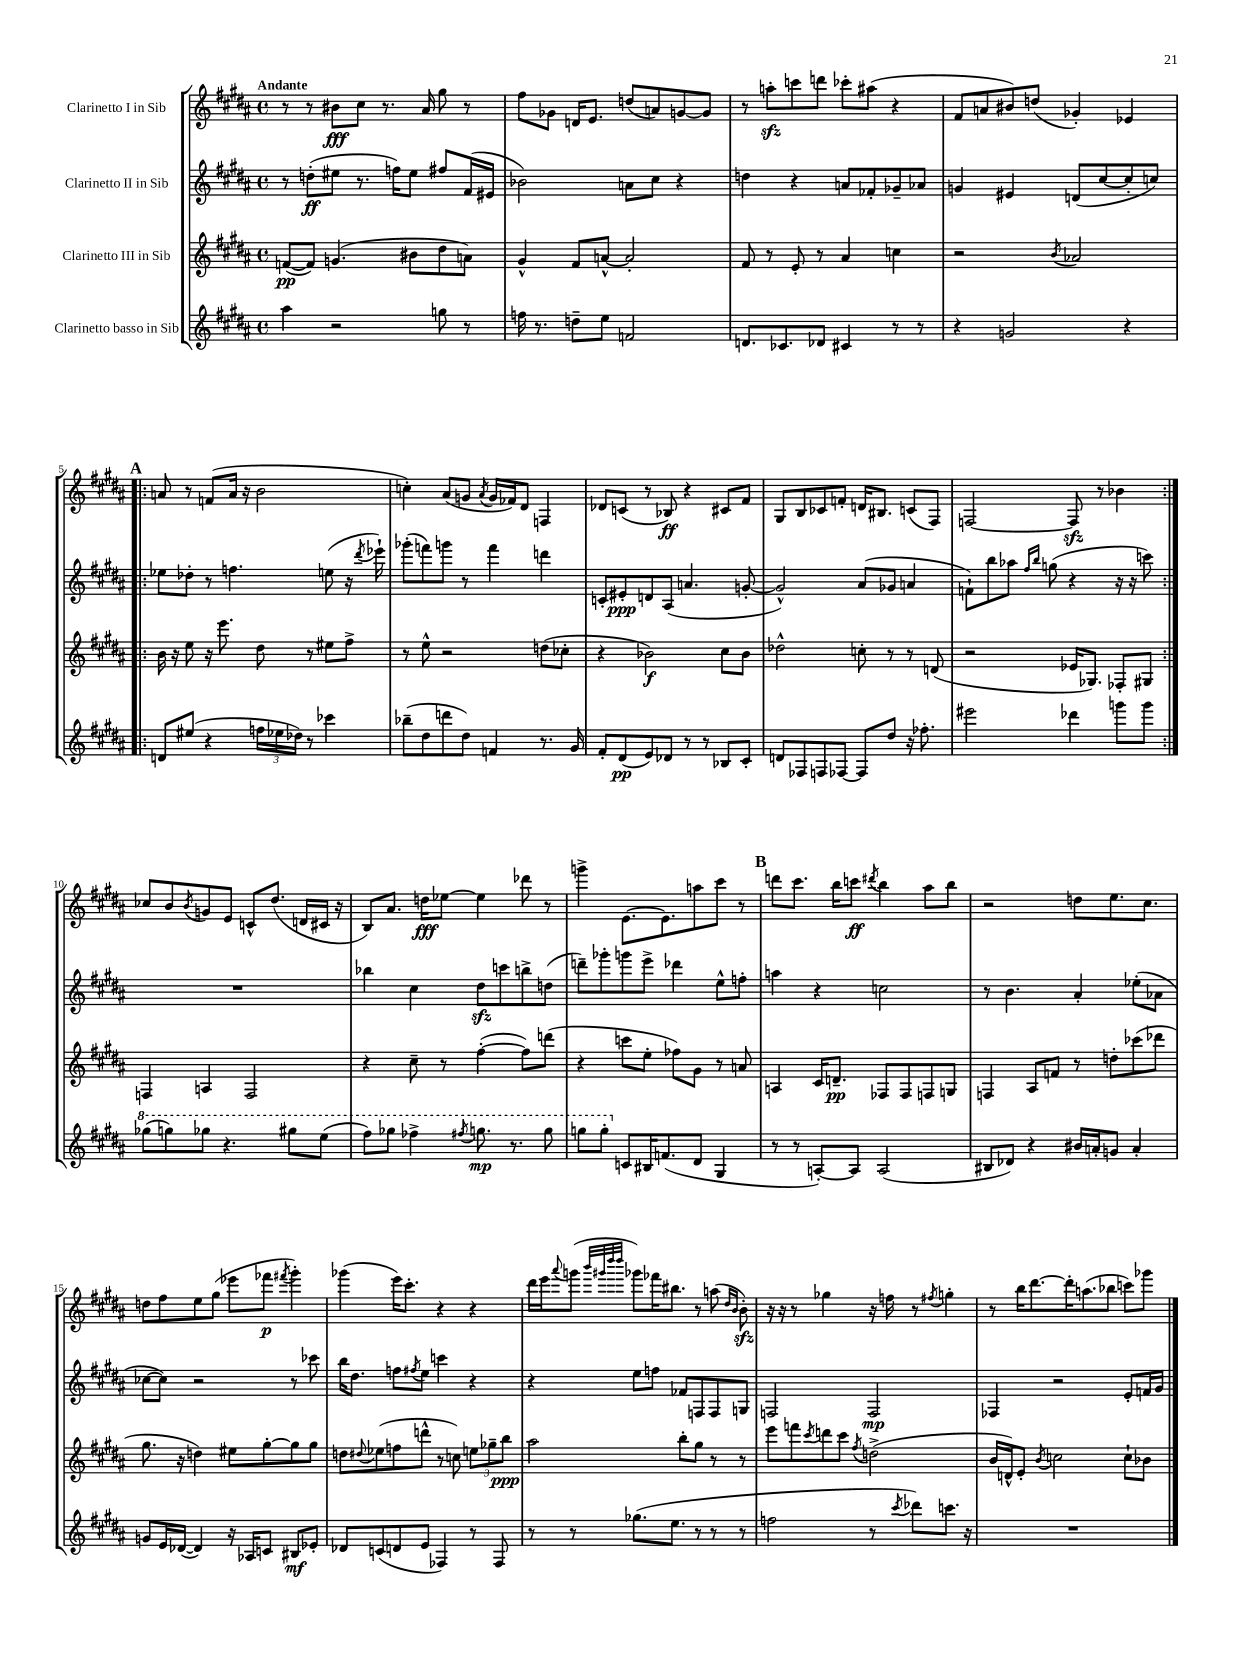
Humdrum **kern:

**kern	**dynam	**kern	**dynam	**kern	**dynam	**kern	**dynam
*part4	*part4	*part3	*part3	*part2	*part2	*part1	*part1
*staff4	*staff4	*staff3	*staff3	*staff2	*staff2	*staff1	*staff1
*I"Clarinetto basso in Sib	*	*I"Clarinetto III in Sib	*	*I"Clarinetto II in Sib	*	*I"Clarinetto I in Sib	*
*clefG2	*	*clefG2	*	*clefG2	*	*clefG2	*
*k[f#c#g#d#a#]	*	*k[f#c#g#d#a#]	*	*k[f#c#g#d#a#]	*	*k[f#c#g#d#a#]	*
*M4/4	*	*M4/4	*	*M4/4	*	*M4/4	*
*met(c)	*	*met(c)	*	*met(c)	*	*met(c)	*
=1	=1	=1	=1	=1	=1	=1	=1
!	!	!	!	!	!	!LO:TX:a:B:t=Andante	!
4aa#\	.	([8fn/L	pp	8r	.	8r	.
.	.	8f/J])	.	(8ddn'\L	ff	8r	.
2r	.	(4.gn/	.	8ee#X\J	.	8b#X\L	fff
.	.	.	.	8.r	.	8cc#\J	.
.	.	.	.	.	.	8.r	.
.	.	.	.	16ffn\KL)	.	.	.
.	.	8b#X\L	.	8ee#\J	.	.	.
.	.	.	.	.	.	16a#/	.
8ggn\	.	8dd#\	.	8ff#X/L	.	8gg#\	.
8r	.	8an\J)	.	(16f#/L	.	8r	.
.	.	.	.	16e#X/JJ	.	.	.
=2	=2	=2	=2	=2	=2	=2	=2
16ffn\	.	4g#^^/	.	2b-X\)	.	8ff#\L	.
8.r	.	.	.	.	.	.	.
.	.	.	.	.	.	8g-X\J	.
8ddn~\L	.	8f#/L	.	.	.	16dn/KL	.
.	.	.	.	.	.	8.e/J	.
8ee\J	.	[8an^^/J	.	.	.	.	.
2fn/	.	2a'/]	.	8an\L	.	(8ddn/L	.
.	.	.	.	8cc#\J	.	8an/)	.
.	.	.	.	4r	.	[8gn/	.
.	.	.	.	.	.	8g/J]	.
=3	=3	=3	=3	=3	=3	=3	=3
8.dn/L	.	8f#/	.	4ddn\	.	8r	.
.	.	8r	.	.	.	8aanzz'\L	.
8.c-X/	.	.	.	.	.	.	.
.	.	8e'/	.	4r	.	8cccn\	.
8d-X/J	.	8r	.	.	.	8dddn\J	.
4c#X/	.	4a#/	.	8an/L	.	8ccc-X'\L	.
.	.	.	.	8f-X'/	.	(8aa#X\J	.
8r	.	4ccn\	.	8g-X~/	.	4r	.
8r	.	.	.	8a-X/J	.	.	.
=4	=4	=4	=4	=4	=4	=4	=4
4r	.	2r	.	4gn/	.	8f#/L	.
.	.	.	.	.	.	8an/	.
2gn/	.	.	.	4e#X/	.	8b#X/)	.
.	.	.	.	.	.	(8ddn/J	.
.	.	8qb/	.	.	.	.	.
.	.	2a-X/	.	(8dn/L	.	4g-X'/)	.
.	.	.	.	[8cc#/	.	.	.
4r	.	.	.	8cc#'/]	.	4e-X/	.
.	.	.	.	8ccn/J)	.	.	.
!!LO:LB:g=z
!!LO:REH:place=s1:t=A
=5!|:	=5!|:	=5!|:	=5!|:	=5!|:	=5!|:	=5!|:	=5!|:
8dn/L	.	16b\	.	8ee-X\L	.	8an/	.
.	.	16r	.	.	.	.	.
(8ee#X/J	.	8ee\	.	8dd-X'\J	.	8r	.
4r	.	16r	.	8r	.	(8fn/L	.
.	.	8.eee\	.	.	.	.	.
.	.	.	.	4.ffn\	.	16a/Jk	.
.	.	.	.	.	.	16r	.
24ffn\LL	.	8dd#\	.	.	.	2b\	.
24ee-X\	.	.	.	.	.	.	.
24dd-X\JJ)	.	.	.	.	.	.	.
8r	.	8r	.	.	.	.	.
4ccc-X\	.	8ee#X\L	.	(8een\	.	.	.
.	.	8ff#^\J	.	16r	.	.	.
.	.	.	.	8qddd#/	.	.	.
.	.	.	.	16eee-X`\)	.	.	.
=6	=6	=6	=6	=6	=6	=6	=6
(8bb-X~\L	.	8r	.	(8ggg-X'\L	.	4ccn'\)	.
8dd#\	.	8ee^^\	.	8fffn\)	.	.	.
8dddn\	.	2r	.	8gggn\J	.	(8a#/L	.
8dd#\J)	.	.	.	8r	.	8gn/J	.
.	.	.	.	.	.	8qa#/	.
4fn/	.	.	.	4fff\	.	16g/LL	.
.	.	.	.	.	.	16f-X/J)	.
.	.	.	.	.	.	8d#/J	.
8.r	.	(8ddn\L	.	4dddn\	.	4Fn/	.
.	.	8cc-X'\J	.	.	.	.	.
16g#/	.	.	.	.	.	.	.
=7	=7	=7	=7	=7	=7	=7	=7
8f#'/L	.	4r	.	8cn'/L	.	8d-X/L	.
(8d#/	pp	.	.	8e#X'/	ppp	(8cn/J	.
8e/)	.	2b-X\)	f	8dn/	.	8r	.
8d-X/J	.	.	.	(8A#/J	.	8B-X/)	ff
8r	.	.	.	4.an/	.	4r	.
8r	.	.	.	.	.	.	.
8B-X/L	.	8cc#\L	.	.	.	8c#X/L	.
8c#'/J	.	8b-\J	.	[8gn'/	.	8f#/J	.
=8	=8	=8	=8	=8	=8	=8	=8
8dn/L	.	2dd-X^^\	.	2g^^/])	.	8G#/L	.
8F-X/	.	.	.	.	.	8B/	.
8Fn/	.	.	.	.	.	8c-X/	.
[8F-X/J	.	.	.	.	.	8fn'/J	.
8F-/L]	.	8ccn'\	.	(8a#/L	.	16dn/KL	.
.	.	.	.	.	.	8.B#X/J	.
8dd#/J	.	8r	.	8g-X/J	.	.	.
16r	.	8r	.	4an/	.	(8cn/L	.
8.ff-X'\	.	.	.	.	.	.	.
.	.	(8dn/	.	.	.	8F#/J)	.
=9	=9	=9	=9	=9	=9	=9	=9
2eee#X\	.	2r	.	8fn`\L)	.	[2Fn/	.
.	.	.	.	8bb\	.	.	.
.	.	.	.	8aa-X\J	.	.	.
.	.	.	.	16qqff#/LL	.	.	.
.	.	.	.	16qqbb/JJ	.	.	.
.	.	.	.	(8ggn\	.	.	.
4ddd-X\	.	16e-X/KL	.	4r	.	8Fzz/]	.
.	.	8.G-X/J)	.	.	.	.	.
.	.	.	.	.	.	8r	.
8gggn\L	.	8F-X'/L	.	16r	.	4b-X\	.
.	.	.	.	16r	.	.	.
8ggg\J	.	8G#X/J	.	8cccn\)	.	.	.
!!LO:LB:g=z
=10:|!	=10:|!	=10:|!	=10:|!	=10:|!	=10:|!	=10:|!	=10:|!
*8va	*	*	*	*	*	*	*
(8ggg-X\L	.	4Fn/	.	1r	.	8cc-X/L	.
8gggn\)	.	.	.	.	.	8b/	.
.	.	.	.	.	.	8qb/	.
8ggg-X\J	.	4An/	.	.	.	8gn/	.
4.r	.	.	.	.	.	8e/J	.
.	.	2F/	.	.	.	8cn^^/L	.
.	.	.	.	.	.	(8.dd#/J	.
8ggg#X\L	.	.	.	.	.	.	.
.	.	.	.	.	.	16dn/LL	.
(8eee\J	.	.	.	.	.	16c#X/JJ	.
.	.	.	.	.	.	16r	.
=11	=11	=11	=11	=11	=11	=11	=11
8fff#\L)	.	4r	.	4bb-X\	.	8B/L)	.
8ggg-X\J	.	.	.	.	.	8.a#/J	.
4fff-X^\	.	8cc#~\	.	4cc#\	.	.	.
.	.	.	.	.	.	16ddn\KL	fff
.	.	8r	.	.	.	[8ee-X\J	.
8qfff#X/	.	.	.	.	.	.	.
8.gggn\	mp	([4ff#'\	.	8dd#zz\L	.	4ee-\]	.
.	.	.	.	8cccn\	.	.	.
8.r	.	.	.	.	.	.	.
.	.	8ff#\L])	.	8bbn^\	.	8ddd-X\	.
8ggg\	.	(8dddn\J	.	(8ddn\J	.	8r	.
=12	=12	=12	=12	=12	=12	=12	=12
8gggn\L	.	4r	.	8dddn~\L)	.	4gggn^\	.
8ggg'\J	.	.	.	8ggg-X'\	.	.	.
*X8va	*	*	*	*	*	*	*
8cn/L	.	8cccn\L	.	8gggn\	.	[8.e\L	.
16B#X/K	.	8ee'\J	.	8eee^\J	.	.	.
(8.fn/	.	.	.	.	.	8.e\]	.
.	.	8ff-X\L)	.	4ddd-X\	.	.	.
8d#/J	.	8g#\J	.	.	.	8aan\	.
4G#/	.	8r	.	8ee^^\L	.	8ccc#\J	.
.	.	8an/	.	8ffn'\J	.	8r	.
!!LO:REH:place=s1:t=B
=13	=13	=13	=13	=13	=13	=13	=13
8r	.	4An/	.	4aan\	.	8dddn\L	.
8r	.	.	.	.	.	8.ccc#\J	.
[8An'/L)	.	16c#/KL	.	4r	.	.	.
.	.	8.dn~/J	pp	.	.	16bb\KL	.
8A/J]	.	.	.	.	.	8cccn\J	ff
.	.	.	.	.	.	8qddd#X/	.
(2A/	.	8F-X/L	.	2ccn\	.	4bb\	.
.	.	8F-/	.	.	.	.	.
.	.	8Fn/	.	.	.	8aa#\L	.
.	.	8Gn/J	.	.	.	8bb\J	.
=14	=14	=14	=14	=14	=14	=14	=14
8B#X/L	.	4Fn/	.	8r	.	2r	.
8d-X/J)	.	.	.	4.b\	.	.	.
4r	.	8A#/L	.	.	.	.	.
.	.	8fn/J	.	.	.	.	.
16b#X/LL	.	8r	.	4a#'/	.	8ddn\L	.
16an'/J	.	.	.	.	.	.	.
8gn/J	.	8ddn'\L	.	.	.	8.ee\	.
4a'/	.	(8ccc-X\	.	(8ee-X'\L	.	.	.
.	.	.	.	.	.	8.cc#\J	.
.	.	8ddd-X\J	.	8a-X\J	.	.	.
!!LO:LB:g=z
=15	=15	=15	=15	=15	=15	=15	=15
8gn/L	.	8.gg#\	.	[8cc-X\L	.	8ddn\L	.
16e/L	.	.	.	8cc-\J])	.	8ff#\	.
([16d-X/JJ	.	16r	.	.	.	.	.
4d-/])	.	4ddn\)	.	2r	.	8ee\	.
.	.	.	.	.	.	(8gg#\J	.
16r	.	8ee#X\L	.	.	.	8eee-X\L	.
16A-X/KL	.	.	.	.	.	.	.
8cn/J	.	[8gg#'\	.	.	.	8fff-X\J	p
.	.	.	.	.	.	8qfff#X/	.
8B#X/L	mf	8gg#\]	.	8r	.	4ggg#'\)	.
8e-X'/J	.	8gg#\J	.	8ccc-X\	.	.	.
=16	=16	=16	=16	=16	=16	=16	=16
8d-X/L	.	8ddn\L	.	16bb\KL	.	(4ggg-X\	.
.	.	.	.	8.dd#\J	.	.	.
.	.	8qqdd#X/	.	.	.	.	.
(8cn/	.	(8ee-X\	.	.	.	.	.
8dn/	.	8ffn\	.	8ffn\L	.	16eee\KL)	.
.	.	.	.	.	.	8.ccc#'\J	.
.	.	.	.	8qff#X/	.	.	.
8e/J	.	8dddn^^\J	.	8ee\J	.	.	.
4F-X/)	.	8r	.	4cccn\	.	4r	.
.	.	8ccn\)	.	.	.	.	.
8r	.	12een\L	.	4r	.	4r	.
.	.	12gg-X~\	.	.	.	.	.
8F-/	.	.	.	.	.	.	.
.	.	12bb\J	ppp	.	.	.	.
=17	=17	=17	=17	=17	=17	=17	=17
8r	.	2aa#\	.	4r	.	16ddd#\LL	.
.	.	.	.	.	.	16eee\J	.
.	.	.	.	.	.	8qqaaa#/	.
8r	.	.	.	.	.	(8gggn\J	.
.	.	.	.	.	.	32qqbbb/LLL	.
.	.	.	.	.	.	32qqggg#X/	.
.	.	.	.	.	.	32qqdddd#/	.
.	.	.	.	.	.	32qqdddd#/JJJ	.
(8.gg-X\L	.	.	.	8ee\L	.	8ggg-X\L)	.
.	.	.	.	8ffn\J	.	16fff-X\K	.
8.ee\J	.	.	.	.	.	8.bb#X\J	.
.	.	8bb'\L	.	8f-X/L	.	.	.
8r	.	8gg#\J	.	8Fn/	.	8r	.
8r	.	8r	.	8F/	.	(8aan\	.
.	.	.	.	.	.	16qqdd#/LL	.
.	.	.	.	.	.	16qqb/JJ	.
8r	.	8r	.	8Gn/J	.	8bzz'\)	.
=18	=18	=18	=18	=18	=18	=18	=18
2ffn\	.	8eee\L	.	2Fn/	.	16r	.
.	.	.	.	.	.	16r	.
.	.	8fffn\	.	.	.	8r	.
.	.	8qccc#/	.	.	.	.	.
.	.	8dddn\	.	.	.	4gg-X\	.
.	.	8ccc#\J	.	.	.	.	.
.	.	8qff#/	.	.	.	.	.
8r	.	(2ddn^\	.	2F/	mp	16r	.
.	.	.	.	.	.	16ffn\	.
8qccc#/	.	.	.	.	.	.	.
8ddd-X\L)	.	.	.	.	.	8r	.
.	.	.	.	.	.	8qff#X/	.
8.cccn\J	.	.	.	.	.	4ggn'\	.
16r	.	.	.	.	.	.	.
=19	=19	=19	=19	=19	=19	=19	=19
1r	.	16b/LL	.	4F-X/	.	8r	.
.	.	16dn^^/J)	.	.	.	.	.
.	.	8e'/J	.	.	.	16bb\KL	.
.	.	.	.	.	.	[8.ddd#\	.
.	.	8qb/	.	.	.	.	.
.	.	2ccn\	.	2r	.	.	.
.	.	.	.	.	.	16ddd#'\K]	.
.	.	.	.	.	.	(8.aan\	.
.	.	.	.	.	.	8bb-X\J	.
.	.	8cc`\L	.	8e'/L	.	8cccn\L)	.
.	.	8b-X\J	.	16fn/L	.	8ggg-X\J	.
.	.	.	.	16g#/JJ	.	.	.
==	==	==	==	==	==	==	==
*-	*-	*-	*-	*-	*-	*-	*-
